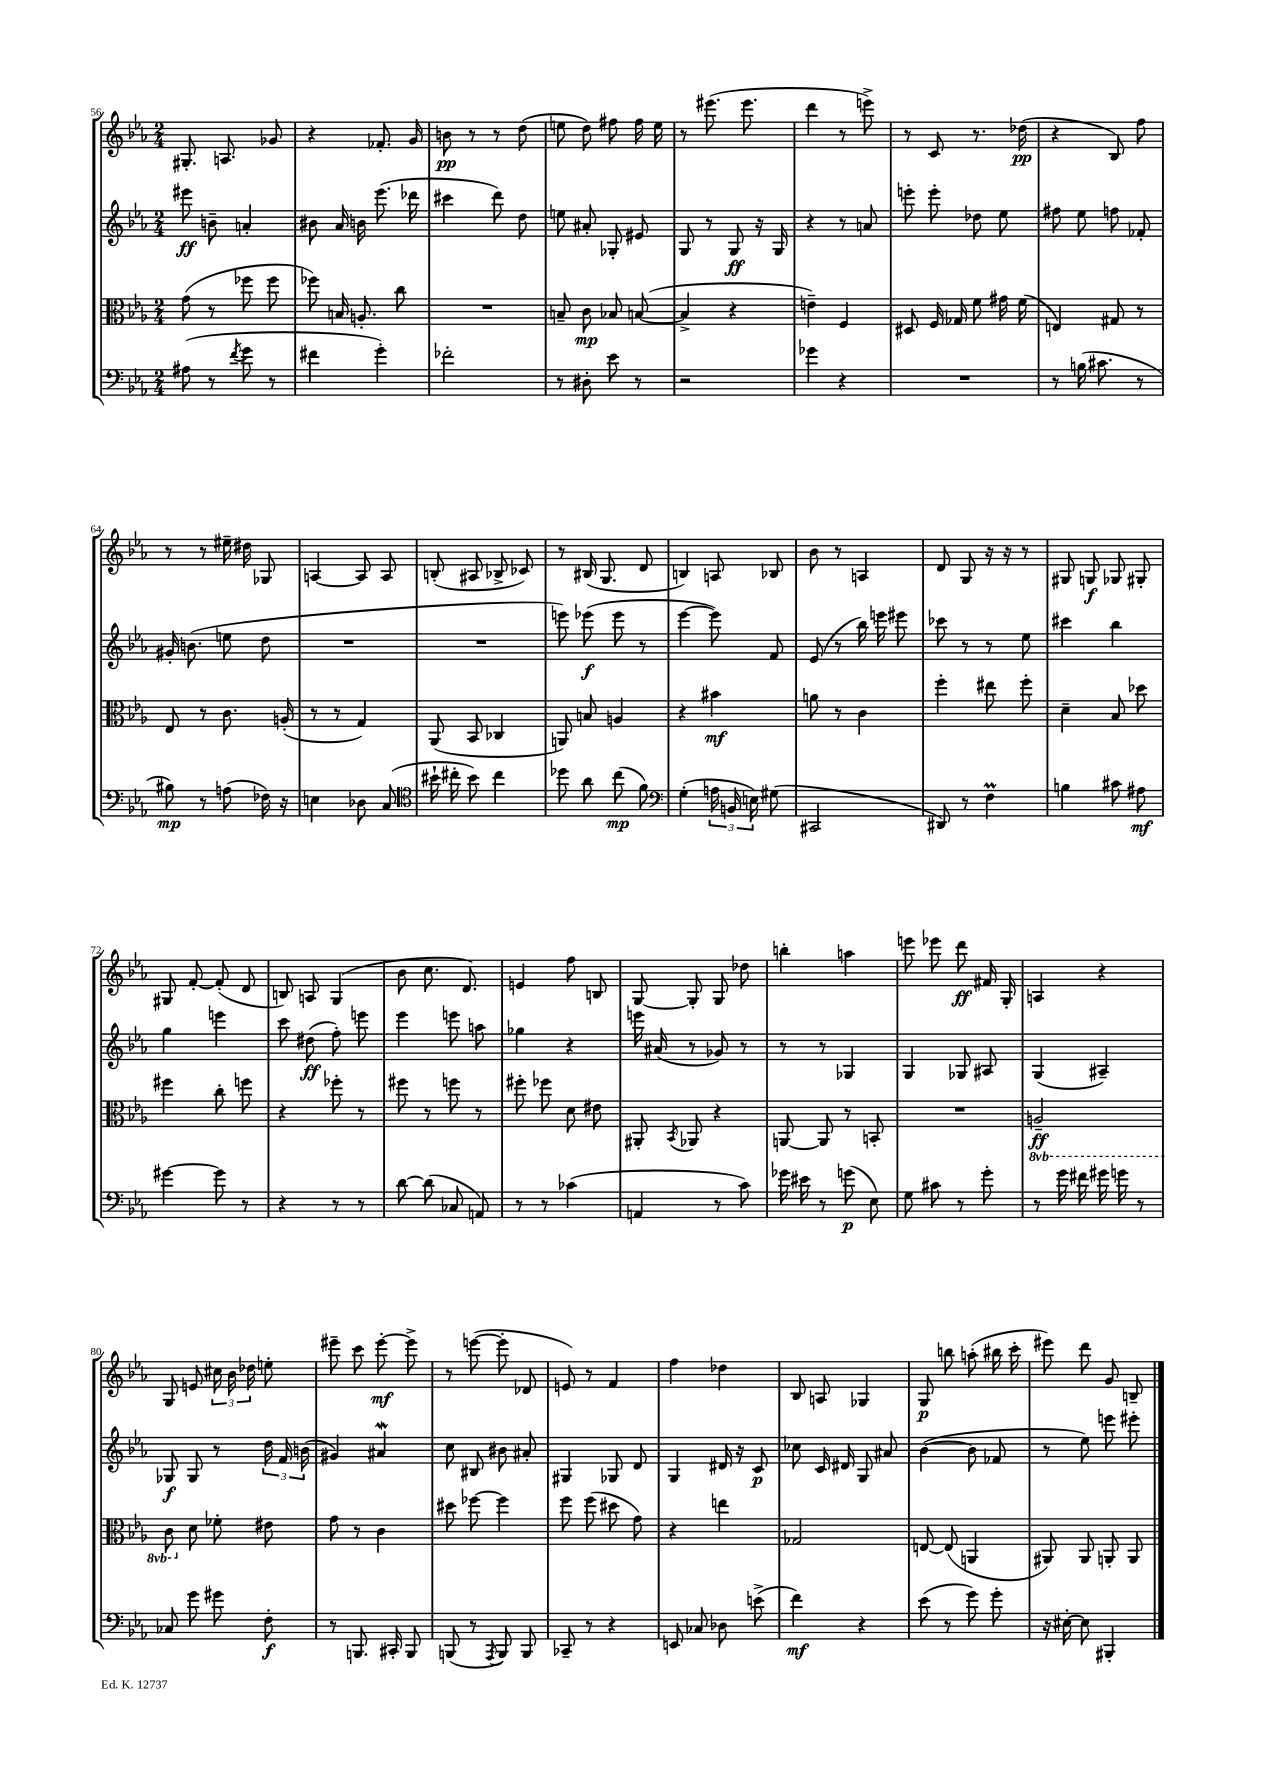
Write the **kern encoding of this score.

**kern	**dynam	**kern	**dynam	**kern	**dynam	**kern	**dynam
*part4	*part4	*part3	*part3	*part2	*part2	*part1	*part1
*staff4	*staff4	*staff3	*staff3	*staff2	*staff2	*staff1	*staff1
*clefF4	*	*clefC3	*	*clefG2	*	*clefG2	*
*k[b-e-a-]	*	*k[b-e-a-]	*	*k[b-e-a-]	*	*k[b-e-a-]	*
*M2/4	*	*M2/4	*	*M2/4	*	*M2/4	*
=56	=56	=56	=56	=56	=56	=56	=56
(8A#X\	.	(8g\	.	8eee#X\	ff	8.G#X'/	.
8r	.	8r	.	8bn~\	.	.	.
.	.	.	.	.	.	8.An/	.
8qf/	.	.	.	.	.	.	.
8g\	.	8ff-X\	.	4an'/	.	.	.
8r	.	8ff-\	.	.	.	8g-X/	.
=57	=57	=57	=57	=57	=57	=57	=57
4f#X\	.	8ff-X\)	.	8b#X\	.	4r	.
.	.	16Bn/	.	16a-/	.	.	.
.	.	8.An'/	.	16bn\	.	.	.
4g'\)	.	.	.	(8.eee-\	.	8.f-X'/	.
.	.	8cc\	.	.	.	.	.
.	.	.	.	16ddd-X\	.	16g/	.
=58	=58	=58	=58	=58	=58	=58	=58
2f-X'\	.	2r	.	4ccc#X\	.	8bn\	pp
.	.	.	.	.	.	8r	.
.	.	.	.	8ddd\)	.	8r	.
.	.	.	.	8dd\	.	(8dd\	.
=59	=59	=59	=59	=59	=59	=59	=59
8r	.	8Bn~/	.	8een\	.	8een\	.
8D#X'\	.	8c\	mp	8a#X'/	.	8dd\)	.
8e-\	.	8B-X/	.	8G-X'/	.	8ff#X\	.
8r	.	([8Bn/	.	8e#X/	.	16ff#\	.
.	.	.	.	.	.	16ee\	.
=60	=60	=60	=60	=60	=60	=60	=60
2r	.	4B^/]	.	8G/	.	8r	.
.	.	.	.	8r	.	(8.eee#X\	.
.	.	4r	.	8G/	ff	.	.
.	.	.	.	.	.	8.eee#\	.
.	.	.	.	16r	.	.	.
.	.	.	.	16G/	.	.	.
=61	=61	=61	=61	=61	=61	=61	=61
4g-X\	.	4en~\)	.	4r	.	4ddd\	.
4r	.	4F/	.	8r	.	8r	.
.	.	.	.	8an/	.	8eeen^\)	.
=62	=62	=62	=62	=62	=62	=62	=62
2r	.	8D#X/	.	8eeen'\	.	8r	.
.	.	16F/	.	8eee'\	.	8c/	.
.	.	16G-X/	.	.	.	.	.
.	.	8f\	.	8dd-X\	.	8.r	.
.	.	16g#X\	.	8ee-\	.	.	.
.	.	(16f\	.	.	.	(16dd-X\	pp
=63	=63	=63	=63	=63	=63	=63	=63
8r	.	4En/)	.	8ff#X\	.	4r	.
(16Bn\	.	.	.	8ee-\	.	.	.
8.c#X\	.	.	.	.	.	.	.
.	.	8G#X/	.	8ffn\	.	8B-/)	.
8r	.	8r	.	8f-X'/	.	8ff\	.
!!LO:LB:g=z
=64	=64	=64	=64	=64	=64	=64	=64
8B#X\)	mp	8E-/	.	16g#X'/	.	8r	.
.	.	.	.	(8.bn\	.	.	.
8r	.	8r	.	.	.	8r	.
(8An\	.	8.c\	.	8een\	.	16ee#X~\	.
.	.	.	.	.	.	16dd#X\	.
16F-X\)	.	.	.	8dd\	.	8G-X/	.
16r	.	(16An'/	.	.	.	.	.
=65	=65	=65	=65	=65	=65	=65	=65
4En\	.	8r	.	2r	.	[4An/	.
.	.	8r	.	.	.	.	.
8D-X\	.	4G/)	.	.	.	8A/]	.
(8C/	.	.	.	.	.	8A/	.
=66	=66	=66	=66	=66	=66	=66	=66
*clefC4	*	*	*	*	*	*	*
16b#X`\	.	(8AA-/	.	2r	.	(8Bn'/	.
16cc#X'\	.	.	.	.	.	.	.
8b#\)	.	8BB-/	.	.	.	8A#X/	.
4cc#\	.	4C-X/	.	.	.	8B-X^/	.
.	.	.	.	.	.	8c-X/)	.
=67	=67	=67	=67	=67	=67	=67	=67
8dd-X\	.	8AAn/)	.	8eeen\)	.	8r	.
8a-\	.	8Bn/	.	(8eee-X\	f	(16B#X/	.
.	.	.	.	.	.	8.G/	.
(8cc\	mp	4An/	.	8eee-\	.	.	.
8f\)	.	.	.	8r	.	8d/	.
=68	=68	=68	=68	=68	=68	=68	=68
*clefF4	*	*	*	*	*	*	*
(4G'\	.	4r	.	[4eee-\	.	4Bn/)	.
24An\	.	4b#X\	mf	8eee-\])	.	8An/	.
24BBn/	.	.	.	.	.	.	.
24En\)	.	.	.	.	.	.	.
(8G#X\	.	.	.	8f/	.	8B-X/	.
=69	=69	=69	=69	=69	=69	=69	=69
2CC#X/	.	8an\	.	(8e-/	.	8b-\	.
.	.	8r	.	8r	.	8r	.
.	.	4c\	.	16bb-\)	.	4An/	.
.	.	.	.	16eeen\	.	.	.
.	.	.	.	8eee#X\	.	.	.
=70	=70	=70	=70	=70	=70	=70	=70
8DD#X/)	.	4ff'\	.	8ccc-X\	.	8d/	.
8r	.	.	.	8r	.	8G/	.
4FM\	.	8ee#X\	.	8r	.	16r	.
.	.	.	.	.	.	16r	.
.	.	8ff'\	.	8ee-\	.	8r	.
=71	=71	=71	=71	=71	=71	=71	=71
4Bn\	.	4d~\	.	4ccc#X\	.	8G#X/	.
.	.	.	.	.	.	8Gn/	f
8c#X\	.	8B-/	.	4bb-\	.	8G-X/	.
8A#X\	mf	8dd-X\	.	.	.	8G#X'/	.
!!LO:LB:g=z
=72	=72	=72	=72	=72	=72	=72	=72
[4g#X\	.	4ff#X\	.	4gg\	.	8G#X/	.
.	.	.	.	.	.	[8f'/	.
8g#\]	.	8cc'\	.	4eeen\	.	(8f'/]	.
8r	.	8ffn\	.	.	.	8d/	.
=73	=73	=73	=73	=73	=73	=73	=73
4r	.	4r	.	8ccc\	.	8Bn/)	.
.	.	.	.	(8dd#X\	ff	8An/	.
8r	.	8ff-X'\	.	8ff'\)	.	(4G/	.
8r	.	8r	.	8eeen\	.	.	.
=74	=74	=74	=74	=74	=74	=74	=74
[8d\	.	8ff#X\	.	4eee-\	.	8b-\	.
(8d\]	.	8r	.	.	.	8.cc\	.
8C-X/	.	8ffn\	.	8eeen\	.	.	.
.	.	.	.	.	.	8.d/)	.
8AAn/)	.	8r	.	8aan\	.	.	.
=75	=75	=75	=75	=75	=75	=75	=75
8r	.	8ff#X'\	.	4gg-X\	.	4en/	.
8r	.	8ff-X\	.	.	.	.	.
(4c-X\	.	8d\	.	4r	.	8ff\	.
.	.	8e#X\	.	.	.	8Bn/	.
=76	=76	=76	=76	=76	=76	=76	=76
4AAn/	.	8AA#X'/	.	16eeen\	.	[8G/	.
.	.	.	.	(16a#X/	.	.	.
.	.	8qBB-/	.	.	.	.	.
.	.	8AA-X/	.	8r	.	8G'/]	.
8r	.	4r	.	8g-X/)	.	8G/	.
8c\)	.	.	.	8r	.	8dd-X\	.
=77	=77	=77	=77	=77	=77	=77	=77
16g-X\	.	[8AAn/	.	8r	.	4bbn'\	.
16e#X\	.	.	.	.	.	.	.
8r	.	8AA/]	.	8r	.	.	.
(8gn\	p	8r	.	4G-X/	.	4aan\	.
8E-\)	.	8BBn'/	.	.	.	.	.
=78	=78	=78	=78	=78	=78	=78	=78
8G\	.	2r	.	4G/	.	8eeen\	.
8c#X\	.	.	.	.	.	8eee-X\	.
8r	.	.	.	8G-X/	.	8ddd\	ff
8g'\	.	.	.	8A#X/	.	16f#X/	.
.	.	.	.	.	.	16G'/	.
=79	=79	=79	=79	=79	=79	=79	=79
*	*	*8ba	*	*	*	*	*
8r	.	2AAn~/	ff	(4G/	.	4An/	.
16g\	.	.	.	.	.	.	.
16f#X\	.	.	.	.	.	.	.
16g#X\	.	.	.	4A#X~/)	.	4r	.
16gn\	.	.	.	.	.	.	.
8r	.	.	.	.	.	.	.
!!LO:LB:g=z
=80	=80	=80	=80	=80	=80	=80	=80
8C-X/	.	8C\	.	8G-X/	f	8G/	.
*	*	*X8ba	*	*	*	*	*
8g\	.	8d\	.	8G-/	.	8en/	.
8g#X\	.	8f-X'\	.	8r	.	24cc#X\	.
.	.	.	.	.	.	24b-\	.
.	.	.	.	.	.	24dd-X\	.
8F'\	f	8e#X\	.	24dd\	.	8een'\	.
.	.	.	.	24f/	.	.	.
.	.	.	.	(24bn\	.	.	.
=81	=81	=81	=81	=81	=81	=81	=81
8r	.	8g\	.	4g#X/)	.	8eee#X~\	.
8.BBBn/	.	8r	.	.	.	8ccc\	.
.	.	4c\	.	4a#XW/	.	[8eee#'\	mf
16CC#X'/	.	.	.	.	.	.	.
8BBB/	.	.	.	.	.	8eee#^\]	.
=82	=82	=82	=82	=82	=82	=82	=82
(8BBBn/	.	8dd#X\	.	8cc\	.	8r	.
8r	.	[8ff-X\	.	8B#X/	.	([8eeen\	.
8qAAA-/	.	.	.	.	.	.	.
8BBB/)	.	4ff-\]	.	8b#X\	.	8eee'\]	.
8BBB/	.	.	.	8a#X'/	.	8d-X/	.
=83	=83	=83	=83	=83	=83	=83	=83
8CC-X~/	.	8ff\	.	4G#X/	.	8en/)	.
8r	.	(8ff\	.	.	.	8r	.
4r	.	8dd#X\	.	8G-X/	.	4f/	.
.	.	8g\)	.	8d/	.	.	.
=84	=84	=84	=84	=84	=84	=84	=84
8EEn/	.	4r	.	4G/	.	4ff\	.
8C-X/	.	.	.	.	.	.	.
8D-X\	.	4een\	.	16d#X/	.	4dd-X\	.
.	.	.	.	16r	.	.	.
(8en^\	.	.	.	8c/	p	.	.
=85	=85	=85	=85	=85	=85	=85	=85
4f\)	mf	2G-X/	.	8cc-X\	.	8B-/	.
.	.	.	.	16c/	.	8An/	.
.	.	.	.	16d#X/	.	.	.
4r	.	.	.	8G/	.	4G-X/	.
.	.	.	.	8a#X/	.	.	.
=86	=86	=86	=86	=86	=86	=86	=86
(8e-\	.	[8En/	.	([4b-\	.	8G/	p
8r	.	(8E/]	.	.	.	8bbn\	.
8g\)	.	4AAn/	.	8b-\]	.	(8aan'\	.
8g'\	.	.	.	8f-X/	.	16bb#X\	.
.	.	.	.	.	.	16ccc'\	.
=87	=87	=87	=87	=87	=87	=87	=87
16r	.	8AA#X/)	.	8r	.	8eee#X\)	.
[16E#X'\	.	.	.	.	.	.	.
8E#\]	.	8AA#/	.	8ee-\)	.	8ddd\	.
4BBB#X'/	.	8AAn'/	.	8eeen\	.	8g/	.
.	.	8AA/	.	8eee#X'\	.	8Bn~/	.
==	==	==	==	==	==	==	==
*-	*-	*-	*-	*-	*-	*-	*-
